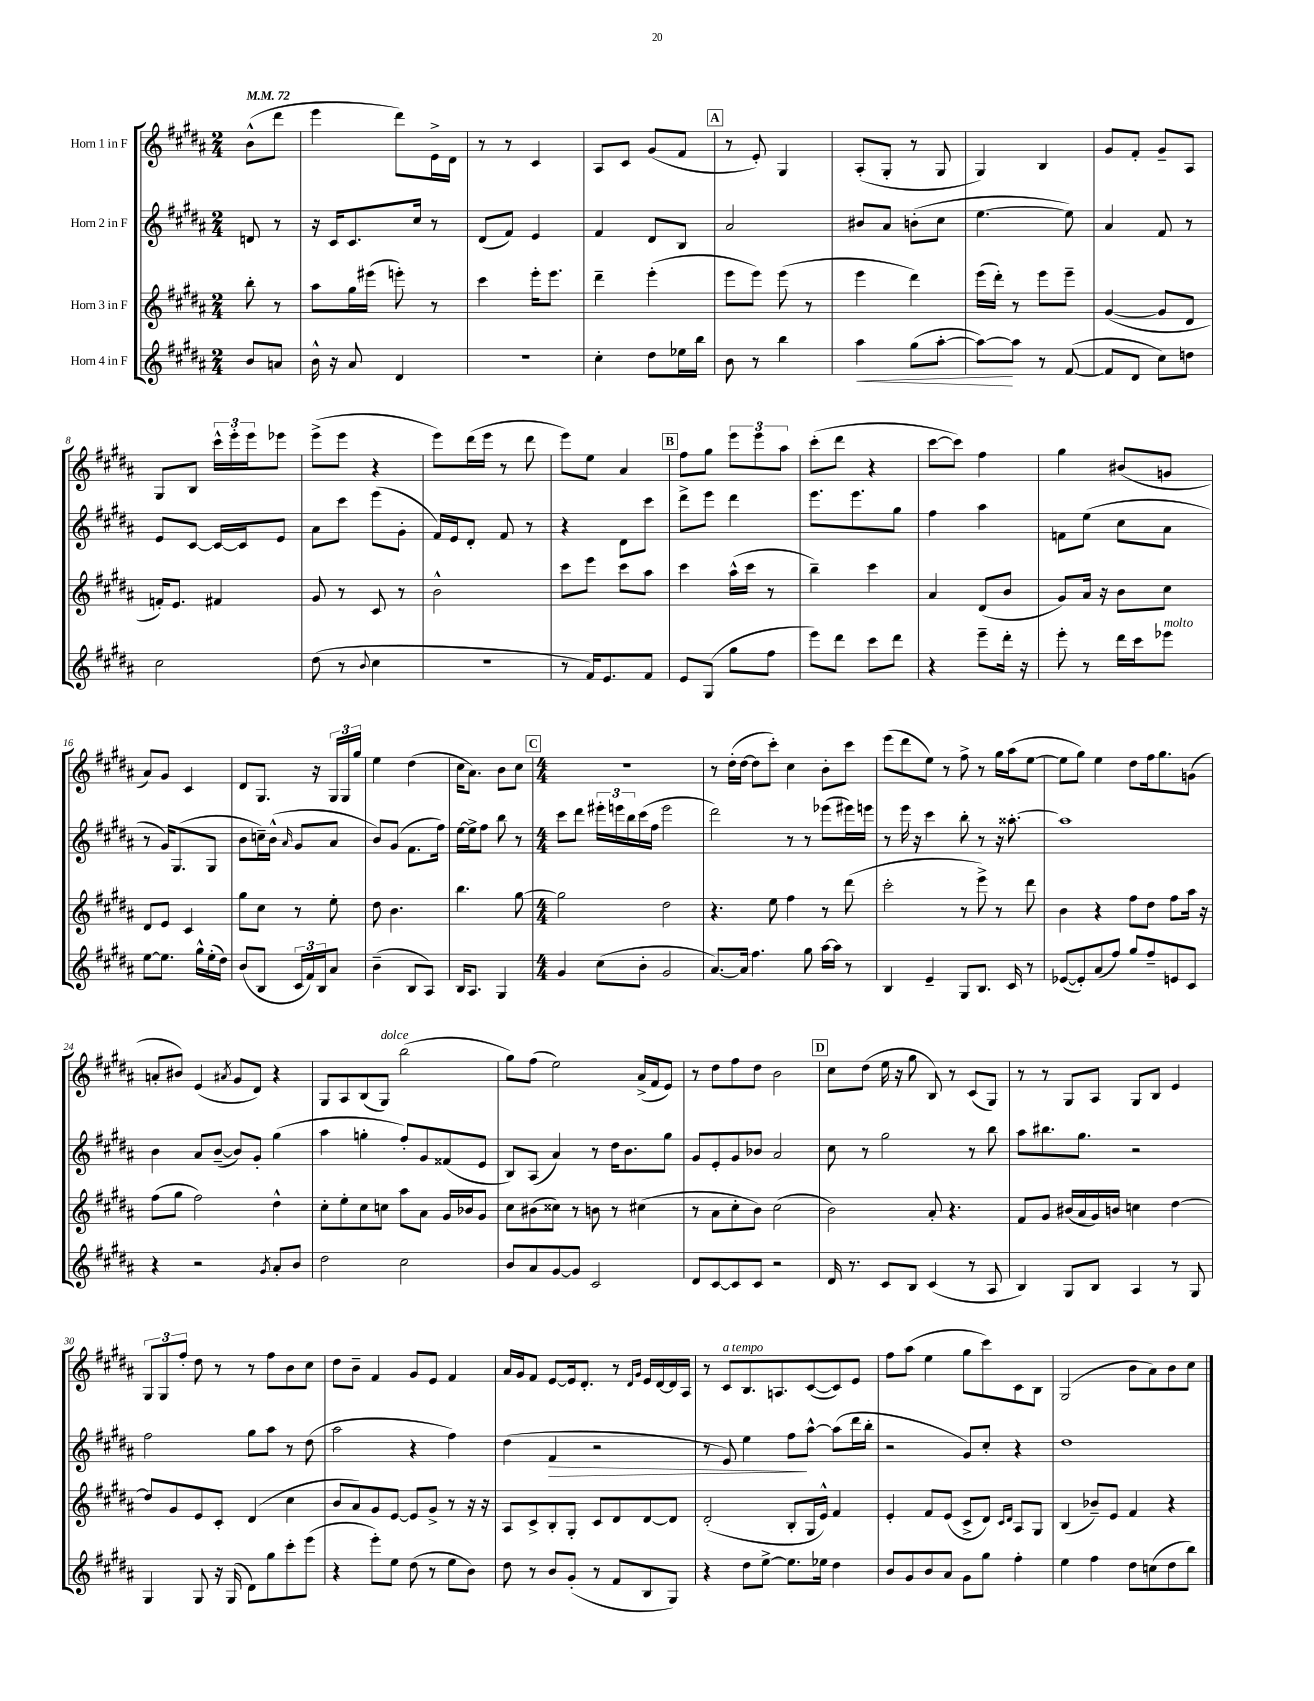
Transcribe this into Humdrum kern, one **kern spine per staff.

**kern	**dynam	**kern	**kern	**dynam	**kern
*part4	*part4	*part3	*part2	*part2	*part1
*staff4	*staff4	*staff3	*staff2	*staff2	*staff1
*I"Horn 4 in F	*	*I"Horn 3 in F	*I"Horn 2 in F	*	*I"Horn 1 in F
*clefG2	*	*clefG2	*clefG2	*	*clefG2
*k[f#c#g#d#a#]	*	*k[f#c#g#d#a#]	*k[f#c#g#d#a#]	*	*k[f#c#g#d#a#]
*M2/4	*	*M2/4	*M2/4	*	*M2/4
*MM72	*	*MM72	*MM72	*	*MM72
=	=	=	=	=	=
8b/L	.	8bb'\	8dn/	.	(8b^^\L
8an/J	.	8r	8r	.	8ddd#\J
=1	=1	=1	=1	=1	=1
16b^^\	.	8aa#\L	16r	.	4eee\
16r	.	.	16c#/KL	.	.
8a#/	.	16gg#\L	8.c#/	.	.
.	.	(16eee#X\JJ	.	.	.
4d#/	.	8eeen'\)	.	.	8ddd#\L)
.	.	.	16cc#/Jk	.	.
.	.	8r	8r	.	16e^\L
.	.	.	.	.	16d#\JJ
=2	=2	=2	=2	=2	=2
2r	.	4ccc#\	(8d#/L	.	8r
.	.	.	8f#/J)	.	8r
.	.	16eee'\KL	4e/	.	4c#/
.	.	8.eee\J	.	.	.
=3	=3	=3	=3	=3	=3
4cc#'\	.	4ddd#~\	4f#/	.	8A#/L
.	.	.	.	.	8c#/J
8dd#\L	.	(4eee'\	8d#/L	.	(8g#/L
16ee-X\L	.	.	8B/J	.	8f#/J
16bb\JJ	.	.	.	.	.
!!LO:REH:place=s1:t=A
=4	=4	=4	=4	=4	=4
8b\	.	8eee\L	2a#/	.	8r
8r	.	8eee\J)	.	.	8e'/)
4bb\	.	(8eee\	.	.	4G#/
.	.	8r	.	.	.
=5	=5	=5	=5	=5	=5
!	!LO:HP:b	!	!	!	!
4aa#\	<	4eee\	8b#X/L	.	(8A#'/L
.	.	.	8a#/J	.	8G#'/J
(8gg#\L	.	4ddd#\)	(8bn'\L	.	8r
[8aa#'\J	.	.	8cc#\J	.	8G#/
=6	=6	=6	=6	=6	=6
8aa#\L_)	.	(16eee\LL	[4.ee\	.	4G#/)
.	.	16ddd#'\JJ)	.	.	.
8aa#\J]	[	8r	.	.	.
8r	.	8eee\L	.	.	4B/
([8f#/	.	8eee~\J	8ee\])	.	.
=7	=7	=7	=7	=7	=7
8f#/L]	.	([4g#/	4a#/	.	8g#/L
8d#/J	.	.	.	.	8f#'/J
8cc#\L)	.	8g#/L]	8f#/	.	8g#~/L
8ddn\J	.	8d#/J	8r	.	8A#/J
!!LO:LB:g=z
=8	=8	=8	=8	=8	=8
2cc#\	.	16fn'/KL)	8e/L	.	8G#/L
.	.	8.e/J	.	.	.
.	.	.	[8c#/J	.	8B/J
.	.	4f#X/	16c#/LL_	.	24ccc#^^\LL
.	.	.	.	.	24eee'\
.	.	.	16c#/J]	.	.
.	.	.	.	.	24eee\J
.	.	.	8e/J	.	8eee-X\J
=9	=9	=9	=9	=9	=9
(8dd#\	.	8g#/	8a#\L	.	(8eee^\L
8r	.	8r	8ccc#\J	.	8eee\J
8qqb/	.	.	.	.	.
4cc#\	.	8c#/	(8eee\L	.	4r
.	.	8r	8g#'\J	.	.
=10	=10	=10	=10	=10	=10
2r	.	2b^^\	16f#/LL)	.	8eee\L)
.	.	.	16e/J	.	.
.	.	.	8d#'/J	.	(16ddd#\L
.	.	.	.	.	16eee\JJ
.	.	.	8f#/	.	8r
.	.	.	8r	.	8ddd#\
=11	=11	=11	=11	=11	=11
8r	.	8ccc#\L	4r	.	8eee\L)
16f#/KL)	.	8eee\J	.	.	8ee\J
8.e/	.	.	.	.	.
.	.	8ccc#\L	8d#\L	.	4a#/
8f#/J	.	8aa#\J	8ccc#\J	.	.
!!LO:REH:place=s1:t=B
=12	=12	=12	=12	=12	=12
8e/L	.	4ccc#\	8ddd#^\L	.	8ff#\L
(8G#/J	.	.	8eee\J	.	8gg#\J
8gg#\L	.	(16aa#^^\LL	4ddd#\	.	12eee\L
.	.	16ccc#\JJ	.	.	.
.	.	.	.	.	12eee\
8ff#\J	.	8r	.	.	.
.	.	.	.	.	12aa#\J
=13	=13	=13	=13	=13	=13
8eee\L)	.	4bb~\)	8.eee\L	.	(8ccc#'\L
8ddd#\J	.	.	.	.	8ddd#\J
.	.	.	8.eee\	.	.
8ccc#\L	.	4ccc#\	.	.	4r
8ddd#\J	.	.	8gg#\J	.	.
=14	=14	=14	=14	=14	=14
4r	.	4a#/	4ff#\	.	[8ccc#\L
.	.	.	.	.	8ccc#\J])
8eee~\L	.	(8d#/L	4aa#\	.	4ff#\
16ddd#'\Jk	.	8b/J	.	.	.
16r	.	.	.	.	.
=15	=15	=15	=15	=15	=15
8eee'\	.	8g#/L)	8fn\L	.	4gg#\
8r	.	16a#/Jk	(8ee\J	.	.
.	.	16r	.	.	.
16ddd#\LL	.	8b\L	8cc#\L	.	(8b#X/L
16ccc#\J	.	.	.	.	.
!LO:TX:a:i:t=molto	!	!	!	!	!
8eee-X\J	.	8cc#\J	8a#\J	.	8gn/J
!!LO:LB:g=z
=16	=16	=16	=16	=16	=16
[8ee\L	.	8d#/L	8r	.	8a#/L)
8.ee\J]	.	8e/J	16g#/KL)	.	8g#/J
.	.	.	(8.G#/	.	.
.	.	4c#/	.	.	4c#/
16gg#^^\LL	.	.	.	.	.
(16ee'\	.	.	8G#/J	.	.
16dd#\JJ)	.	.	.	.	.
=17	=17	=17	=17	=17	=17
(8b/L	.	8gg#\L	8b\L	.	8d#/L
8B/J	.	8cc#\J	16ccn~\L)	.	8.G#/J
.	.	.	(16b^^\JJ	.	.
.	.	.	16qqa#/	.	.
24c#/LL	.	8r	8g#/L	.	.
24f#/)	.	.	.	.	.
.	.	.	.	.	16r
24B/J	.	.	.	.	.
8a#/J	.	8ee'\	8a#/J	.	24G#/LL
.	.	.	.	.	24G#/
.	.	.	.	.	24gg#/JJ
=18	=18	=18	=18	=18	=18
(4b~\	.	8dd#\	8b/L)	.	4ee\
.	.	4.b\	(8g#/J	.	.
8B/L	.	.	8.f#\L	.	(4dd#\
8A#/J)	.	.	.	.	.
.	.	.	16ff#\Jk)	.	.
=19	=19	=19	=19	=19	=19
16B/KL	.	4.bb\	[16ee\LL	.	16cc#\KL
8.A#/J	.	.	16ee^\J]	.	8.a#\J)
.	.	.	8ff#\J	.	.
4G#/	.	.	8bb\	.	8b\L
.	.	[8gg#\	8r	.	8cc#\J
!!LO:REH:place=s1:t=C
=20	=20	=20	=20	=20	=20
*M4/4	*	*M4/4	*M4/4	*	*M4/4
4g#/	.	2gg#\]	8ccc#\L	.	1r
.	.	.	8ddd#\J	.	.
(8cc#\L	.	.	24eee#X'\LL	.	.
.	.	.	24eeen\	.	.
.	.	.	24bb\	.	.
8b'\J	.	.	(16ccc#\	.	.
.	.	.	16ff#\JJ	.	.
2g#/	.	2dd#\	2eee\	.	.
=21	=21	=21	=21	=21	=21
[8.a#/L)	.	4.r	2ddd#\)	.	8r
.	.	.	.	.	(16dd#'\LL
16a#/Jk]	.	.	.	.	[16dd#\JJ
4.ff#\	.	.	.	.	8dd#\L]
.	.	8ee\	.	.	8ccc#'\J)
.	.	4ff#\	8r	.	4cc#\
8gg#\	.	.	8r	.	.
[16aa#\LL	.	8r	(8eee-X\L	.	8b'\L
16aa#\JJ]	.	.	.	.	.
8r	.	(8ddd#\	16eee#X\L)	.	8ccc#\J
.	.	.	16eeen\JJ	.	.
=22	=22	=22	=22	=22	=22
4B/	.	2ccc#'\	8r	.	(8eee\L
.	.	.	16eee\	.	8ddd#\
.	.	.	16r	.	.
4e~/	.	.	4ccc#\	.	8ee\J)
.	.	.	.	.	8r
8G#/L	.	8r	8bb'\	.	8ff#^\
8.B/J	.	8eee^\)	8r	.	8r
.	.	8r	16r	.	16gg#\LL
16c#/	.	.	[8.aa##X'\	.	(16aa#\J
8r	.	8ddd#\	.	.	[8ee\J
=23	=23	=23	=23	=23	=23
([8e-X/L	.	4b\	1aa##]	.	8ee\L]
8e-'/])	.	.	.	.	8gg#\J)
(8a#/	.	4r	.	.	4ee\
8ff#/J)	.	.	.	.	.
8gg#/L	.	8ff#\L	.	.	8dd#\L
8ff#~/	.	8dd#\J	.	.	16ff#\k
.	.	.	.	.	8.gg#\
8en/	.	8ff#\L	.	.	.
8c#/J	.	16aa#\Jk	.	.	(8gn\J
.	.	16r	.	.	.
!!LO:LB:g=z
=24	=24	=24	=24	=24	=24
4r	.	(8ff#\L	4b\	.	8an'/L
.	.	8gg#\J	.	.	8b#X/J)
2r	.	2ff#\)	8a#/L	.	(4e/
.	.	.	([8b~/J	.	.
.	.	.	.	.	8qa#X/
.	.	.	8b/L])	.	8g#/L
.	.	.	8g#'/J	.	8d#/J)
8qg#/	.	.	.	.	.
8a#'/L	.	4dd#^^\	(4gg#\	.	4r
8b/J	.	.	.	.	.
=25	=25	=25	=25	=25	=25
2dd#\	.	8cc#'\L	4aa#\	.	8G#/L
.	.	8ee'\	.	.	8A#/
.	.	8cc#\	4ggn'\	.	(8B/
!	!	!	!	!	!LO:TX:a:i:t=dolce
.	.	8ccn\J	.	.	8G#/J)
2cc#\	.	8aa#\L	8ff#'/L)	.	(2bb\
.	.	8a#\J	8g#/	.	.
.	.	16g#/LL	(8f##X/	.	.
.	.	16b-X/J	.	.	.
.	.	8g#/J	8e/J	.	.
=26	=26	=26	=26	=26	=26
8b/L	.	8cc#\L	8B/L)	.	8gg#\L)
8a#/	.	(8b#X\	(8A#/J	.	(8ff#\J
[8g#/	.	8cc##X\J)	4a#/)	.	2ee\)
8g#/J]	.	8r	.	.	.
2c#/	.	8bn\	8r	.	.
.	.	8r	16dd#\KL	.	.
.	.	.	8.b\	.	.
.	.	(4cc#X\	.	.	(16a#^/LL
.	.	.	.	.	16f#/J
.	.	.	8gg#\J	.	8e/J)
=27	=27	=27	=27	=27	=27
8d#/L	.	8r	8g#/L	.	8r
[8c#/	.	8a#\L	8e'/	.	8dd#\L
8c#/]	.	8cc#'\	8g#/	.	8ff#\
8c#/J	.	8b\J)	8b-X/J	.	8dd#\J
2r	.	(2cc#\	2a#/	.	2b\
!!LO:REH:place=s1:t=D
=28	=28	=28	=28	=28	=28
16d#/	.	2b\)	8cc#\	.	8cc#\L
8.r	.	.	.	.	.
.	.	.	8r	.	(8dd#\J
8c#/L	.	.	2gg#\	.	16ee\
.	.	.	.	.	16r
8B/J	.	.	.	.	8gg#\
(4c#/	.	8a#'/	.	.	8B/)
.	.	4.r	.	.	8r
8r	.	.	8r	.	(8c#/L
8A#/	.	.	8bb\	.	8G#/J)
=29	=29	=29	=29	=29	=29
4B/)	.	8f#/L	8aa#\L	.	8r
.	.	8g#/J	8.bb#X\	.	8r
8G#/L	.	(16b#X/LL	.	.	8G#/L
.	.	16a#/	8.gg#\J	.	.
8B/J	.	16g#/)	.	.	8A#/J
.	.	16bn/JJ	.	.	.
4A#/	.	4ccn\	2r	.	8G#/L
.	.	.	.	.	8B/J
8r	.	[4dd#\	.	.	4e/
8G#/	.	.	.	.	.
!!LO:LB:g=z
=30	=30	=30	=30	=30	=30
4G#/	.	8dd#/L]	2ff#\	.	12G#/L
.	.	.	.	.	12G#/
.	.	8g#/	.	.	.
.	.	.	.	.	12ff#'/J
8G#/	.	8e/	.	.	8dd#\
16r	.	8c#'/J	.	.	8r
(16G#/	.	.	.	.	.
8d#\L)	.	(4d#/	8gg#\L	.	8r
8gg#\	.	.	8aa#\J	.	8ff#\L
8ccc#'\	.	4cc#\	8r	.	8b\
(8eee\J	.	.	(8dd#\	.	8cc#\J
=31	=31	=31	=31	=31	=31
4r	.	8b/L	2aa#\	.	8dd#\L
.	.	8a#/)	.	.	8b~\J
8eee'\L)	.	8g#/	.	.	4f#/
8ee\J	.	[8e/J	.	.	.
(8dd#\	.	8e/L]	4r	.	8g#/L
8r	.	8g#^/J	.	.	8e/J
8ee\L	.	8r	4ff#\)	.	4f#/
8b\J)	.	16r	.	.	.
.	.	16r	.	.	.
=32	=32	=32	=32	=32	=32
8dd#\	.	8A#/L	(4dd#\	.	16a#/LL
.	.	.	.	.	16g#/J
8r	.	8c#^/	.	.	8f#/J
!	!	!	!	!LO:HP:b	!
8b/L	.	8B'/	4f#/	>	[8e/L
(8g#'/J	.	8G#'/J	.	.	16e/k]
.	.	.	.	.	8.d#'/J
8r	.	8c#/L	2r	.	.
8f#/L	.	8d#/	.	.	8r
.	.	.	.	.	16qqd#/LL
.	.	.	.	.	16qqg#/JJ
8B/	.	[8d#/	.	.	16e/LL
.	.	.	.	.	[16d#/
8G#/J)	.	8d#/J]	.	.	16d#/]
.	.	.	.	.	16A#/JJ
=33	=33	=33	=33	=33	=33
4r	.	(2d#'/	8r	.	8r
!	!	!	!	!	!LO:TX:a:i:t=a tempo
.	.	.	8e/)	.	8c#/L
8dd#\L	.	.	4ee\	.	8.B/
[8ee^\J	.	.	.	.	.
.	.	.	.	.	8.An/
8.ee\L]	.	8B'/L	8ff#\L	.	.
.	.	16G#/L	[8aa#^^\J	]	([8c#/
16ee-X\Jk	.	16e^^/JJ)	.	.	.
4dd#\	.	4f#/	(8aa#\L]	.	8c#/])
.	.	.	16ddd#\L	.	8e/J
.	.	.	16bb'\JJ	.	.
=34	=34	=34	=34	=34	=34
8b/L	.	4e'/	2r	.	8ff#\L
8g#/	.	.	.	.	(8aa#\J
8b/	.	8f#/L	.	.	4ee\
8a#/J	.	(8e/J	.	.	.
8g#\L	.	8c#^/L	8g#/L)	.	8gg#\L
8gg#\J	.	8d#/J)	8cc#'/J	.	8ccc#\)
.	.	16qqc#/LL	.	.	.
.	.	16qqd#/JJ	.	.	.
4ff#'\	.	8A#/L	4r	.	8c#\
.	.	8G#/J	.	.	8B\J
=35	=35	=35	=35	=35	=35
4ee\	.	(4B/	1dd#	.	(2G#/
4ff#\	.	8b-X~/L)	.	.	.
.	.	8e/J	.	.	.
8dd#\L	.	4f#/	.	.	8b\L
(8ccn\	.	.	.	.	8a#\)
8dd#\	.	4r	.	.	8b\
8bb\J)	.	.	.	.	8cc#\J
==	==	==	==	==	==
*-	*-	*-	*-	*-	*-
